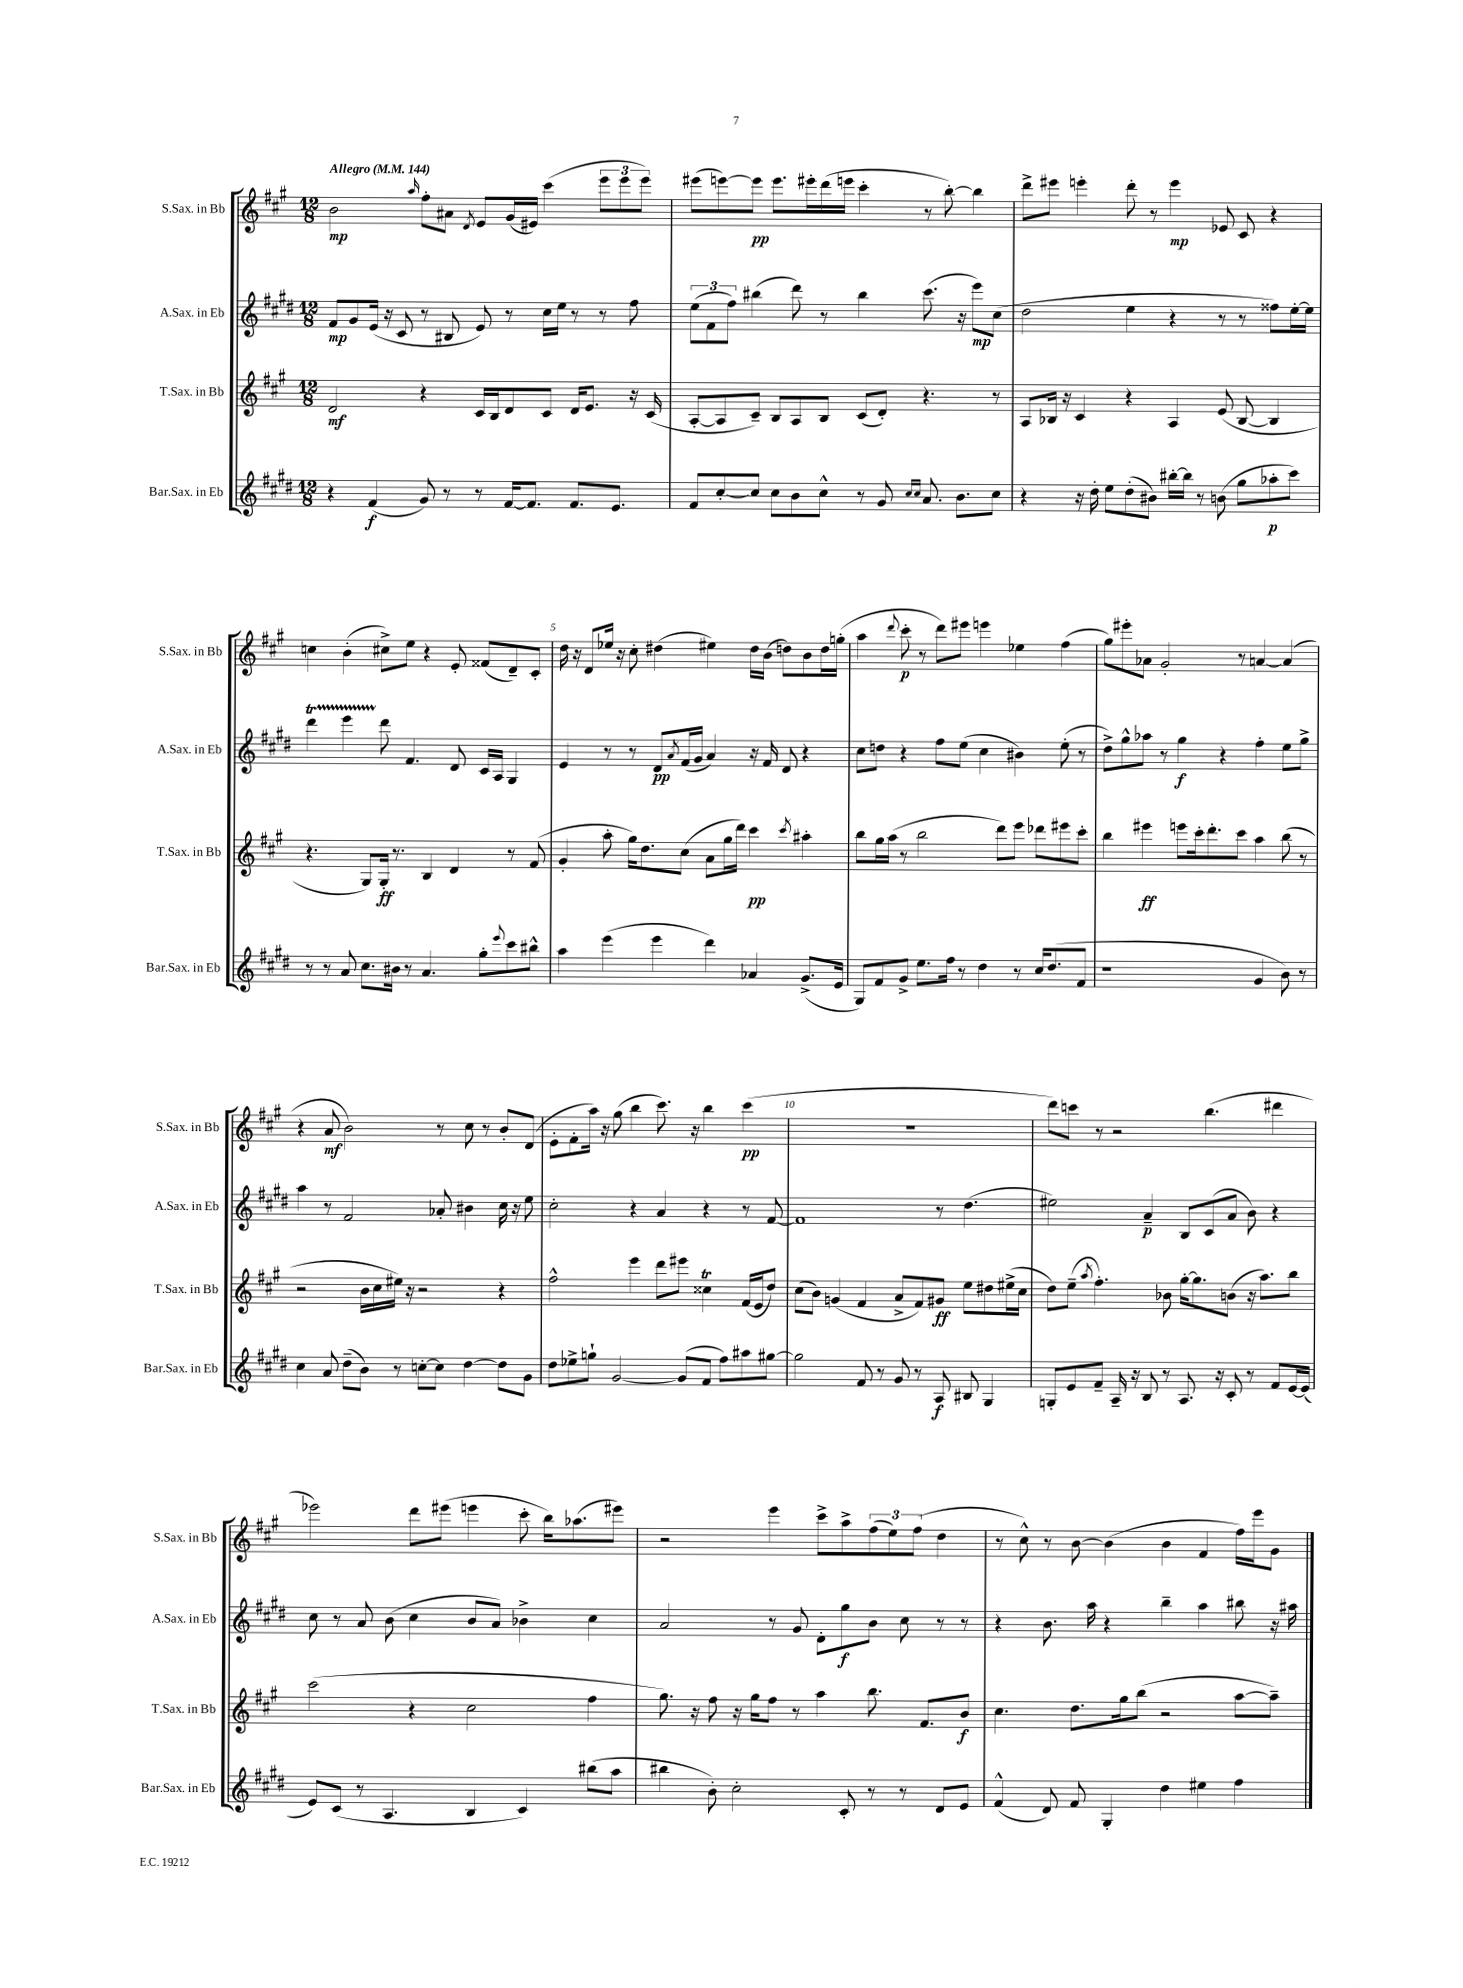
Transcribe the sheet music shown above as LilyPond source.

<<
\new StaffGroup <<
\new Staff = "s0" \with { instrumentName = "S.Sax. in Bb" shortInstrumentName = "S.Sax. in Bb" } {
    \clef treble \key a \major \numericTimeSignature \time 12/8 \tempo "Allegro" 4 = 144
    b'2\mp \grace { a''16 } fis''8-. ais'8 \acciaccatura { d'8 } e'8 gis'16( eis'16) cis'''4( \tuplet 3/2 { e'''8 e'''8 e'''8) } |
    eis'''8( e'''8~) e'''8\pp e'''8. eis'''16-. d'''16( e'''16 cis'''4-. r8 b''8~-.) b''4 |
    d'''8-> eis'''8 e'''4-. d'''8-. r8 e'''4\mp ees'8 cis'8 r4 |
    c''4 b'4-.( cis''8->) e''8 r4 e'8-. fisis'8( d'8--) cis'8-. |
    d''16 r16 d'8 ees''16 r16 cis''8-. dis''4( eis''4) dis''16 b'16( d''8) b'8 d''16 g''16-.( |
    a''4 \appoggiatura { d'''8 } cis'''8-.\p r8 d'''8) eis'''8 e'''4 ees''4 fis''4( |
    gis''8) eis'''8-. aes'8 gis'2-. r8 a'4~ a'4( |
    r4 a'8\mf b'2) r8 cis''8 r8 b'8-. d'8( |
    e'8-. fis'8-. a''16) r16 gis''8( b''4 cis'''8.) r16 b''4 cis'''4\pp( |
    R1. |
    d'''8) c'''8 r8 r2 b''4.( dis'''4 |
    ees'''2) d'''8 eis'''8( e'''4 cis'''8-. b''16) aes''8.( eis'''8) |
    r2 e'''4 cis'''8-> a''8-> \tuplet 3/2 { fis''8( e''8) fis''8( } d''4 |
    r8 cis''8-^) r8 b'8~ b'4( b'4 fis'4 fis''16) e'''16 gis'8 \bar "|." |
}
\new Staff = "s1" \with { instrumentName = "A.Sax. in Eb" shortInstrumentName = "A.Sax. in Eb" } {
    \clef treble \key e \major \numericTimeSignature \time 12/8
    fis'8\mp gis'8 e'16( r16 cis'8 r8 bis8 e'8) r8 cis''16 e''16 r8 r8 fis''8 |
    \tuplet 3/2 { e''8( fis'8 fis''8) } bis''4( dis'''8) r8 bis''4 cis'''8.( r16 e'''8\mp) cis''8( |
    dis''2 e''4 r4 r8 r8 fisis''8) e''16~-. e''16 |
    dis'''4\startTrillSpan e'''4 dis'''8\stopTrillSpan fis'4. dis'8 cis'16 a16 gis4 |
    e'4 r8 r8 dis'8\pp \acciaccatura { a'8 } fis'16( gis'16 a'4) r16 fis'16 dis'8 r4 |
    cis''8 d''8 r4 fis''8 e''8( cis''4 bis'4) e''8-.( r8 |
    dis''8->) gis''8-^ aes''8 r8 gis''4\f r4 fis''4-. e''8 gis''8-> |
    a''4 r8 fis'2 aes'8-. bis'4 cis''16 r16 e''8 |
    cis''2-. r4 a'4 r4 r8 fis'8~ |
    fis'1 r8 dis''4.( |
    eis''2) a'4--\p b8 cis'8( a'8 b'8) r4 |
    cis''8 r8 a'8 b'8( cis''4 b'8 a'8) bes'4-> cis''4 |
    a'2 r8 gis'8 dis'8-. gis''8\f b'8 cis''8 r8 r8 |
    r4 b'8. a''16 r4 b''4-- a''4 bis''8 r16 ais''16 \bar "|." |
}
\new Staff = "s2" \with { instrumentName = "T.Sax. in Bb" shortInstrumentName = "T.Sax. in Bb" } {
    \clef treble \key a \major \numericTimeSignature \time 12/8
    d'2\mf r4 cis'16 b16 d'8 cis'8 d'16 e'8. r16 cis'16( |
    a8~-. a8 cis'8--) b8 a8 b8 cis'8( d'8-.) r4. r8 |
    a8 bes16 r16 cis'4 r4 a4 e'8( bes8~ bes4 |
    r4. gis8) gis16-.\ff r8. b4 d'4 r8 fis'8( |
    gis'4-. a''8-. gis''16) d''8. cis''8( a'8 gis''16 d'''16) cis'''4\pp \acciaccatura { cis'''8 } ais''4-. |
    b''8 gis''16 a''16( r8 b''2 d'''8) e'''8 des'''8 eis'''8 cis'''8-. |
    b''4 eis'''4\ff e'''8 cis'''16-. d'''8.-. cis'''8 a''4 b''8( r8 |
    r2 b'16 cis''16 eis''16) r16 r2 r4 |
    fis''2-^ e'''4 d'''8 eis'''8 cisis''4\trill fis'16( e'16 d''8) |
    cis''8( b'8) g'4( fis'4 a'8-> fis'8) gis'8\ff e''8 dis''8 eis''16->( cis''16 |
    d''8) e''8--( \acciaccatura { a''8 } fis''4.-.) bes'8 gis''16~-. gis''8. b'8( r16 a''8.) b''8 |
    cis'''2( r4 cis''2 fis''4 |
    gis''8.) r16 fis''8 r16 gis''16 fis''8 r8 a''4 b''8. fis'8. b'8\f |
    cis''4. d''8. gis''16 b''8( r2 a''8~ a''8--) \bar "|." |
}
\new Staff = "s3" \with { instrumentName = "Bar.Sax. in Eb" shortInstrumentName = "Bar.Sax. in Eb" } {
    \clef treble \key e \major \numericTimeSignature \time 12/8
    r4 fis'4\f( gis'8) r8 r8 fis'16~ fis'8. fis'8. e'8. |
    fis'8 cis''8~-. cis''8 cis''8 b'8 cis''8-^ r8 gis'8 \grace { cis''16 cis''16 } a'8. b'8. cis''8 |
    r4 r16 dis''16-. e''8 dis''8-.( bis'8) bis''16~-. bis''16 r8 b'8( gis''8 aes''8-.\p cis'''8) |
    r8 r8 a'8 cis''8. bis'16 r8 a'4. gis''8-. \appoggiatura { e'''8 } cis'''8 bis''8-^ |
    a''4 e'''4( e'''4 dis'''4) aes'4 gis'8.->( e'16 |
    gis8) fis'8 gis'8-> e''8. fis''16 r8 dis''4 r8 cis''16 dis''8.( fis'8 |
    r1 gis'4 b'8) r8 |
    cis''4 a'8 dis''8--( b'8) r8 c''8~-. c''8 dis''4~ dis''8 gis'8 |
    dis''8 ees''8-> g''8-! gis'2~ gis'8( fis'8 fis''8) ais''8 gis''8~ |
    gis''2 fis'8 r8 gis'8 r8 a8\f bis8 gis4 |
    g8-. e'8 fis'8-- a16-- r16 b8 r8 a8. r16 cis'8-. r8 fis'8 e'16~ e'16( |
    e'8) cis'8( r8 a4. b4 cis'4) bis''8( a''8 |
    bis''4 b'8-.) cis''2-. cis'8-. r8 r8 dis'8 e'8 |
    fis'4-^( dis'8) fis'8 gis4-. dis''4 eis''4 fis''4 \bar "|." |
}
>>
>>
\layout { \context { \Score \override BarNumber.break-visibility = ##(#f #t #t) barNumberVisibility = #(every-nth-bar-number-visible 5) } }
